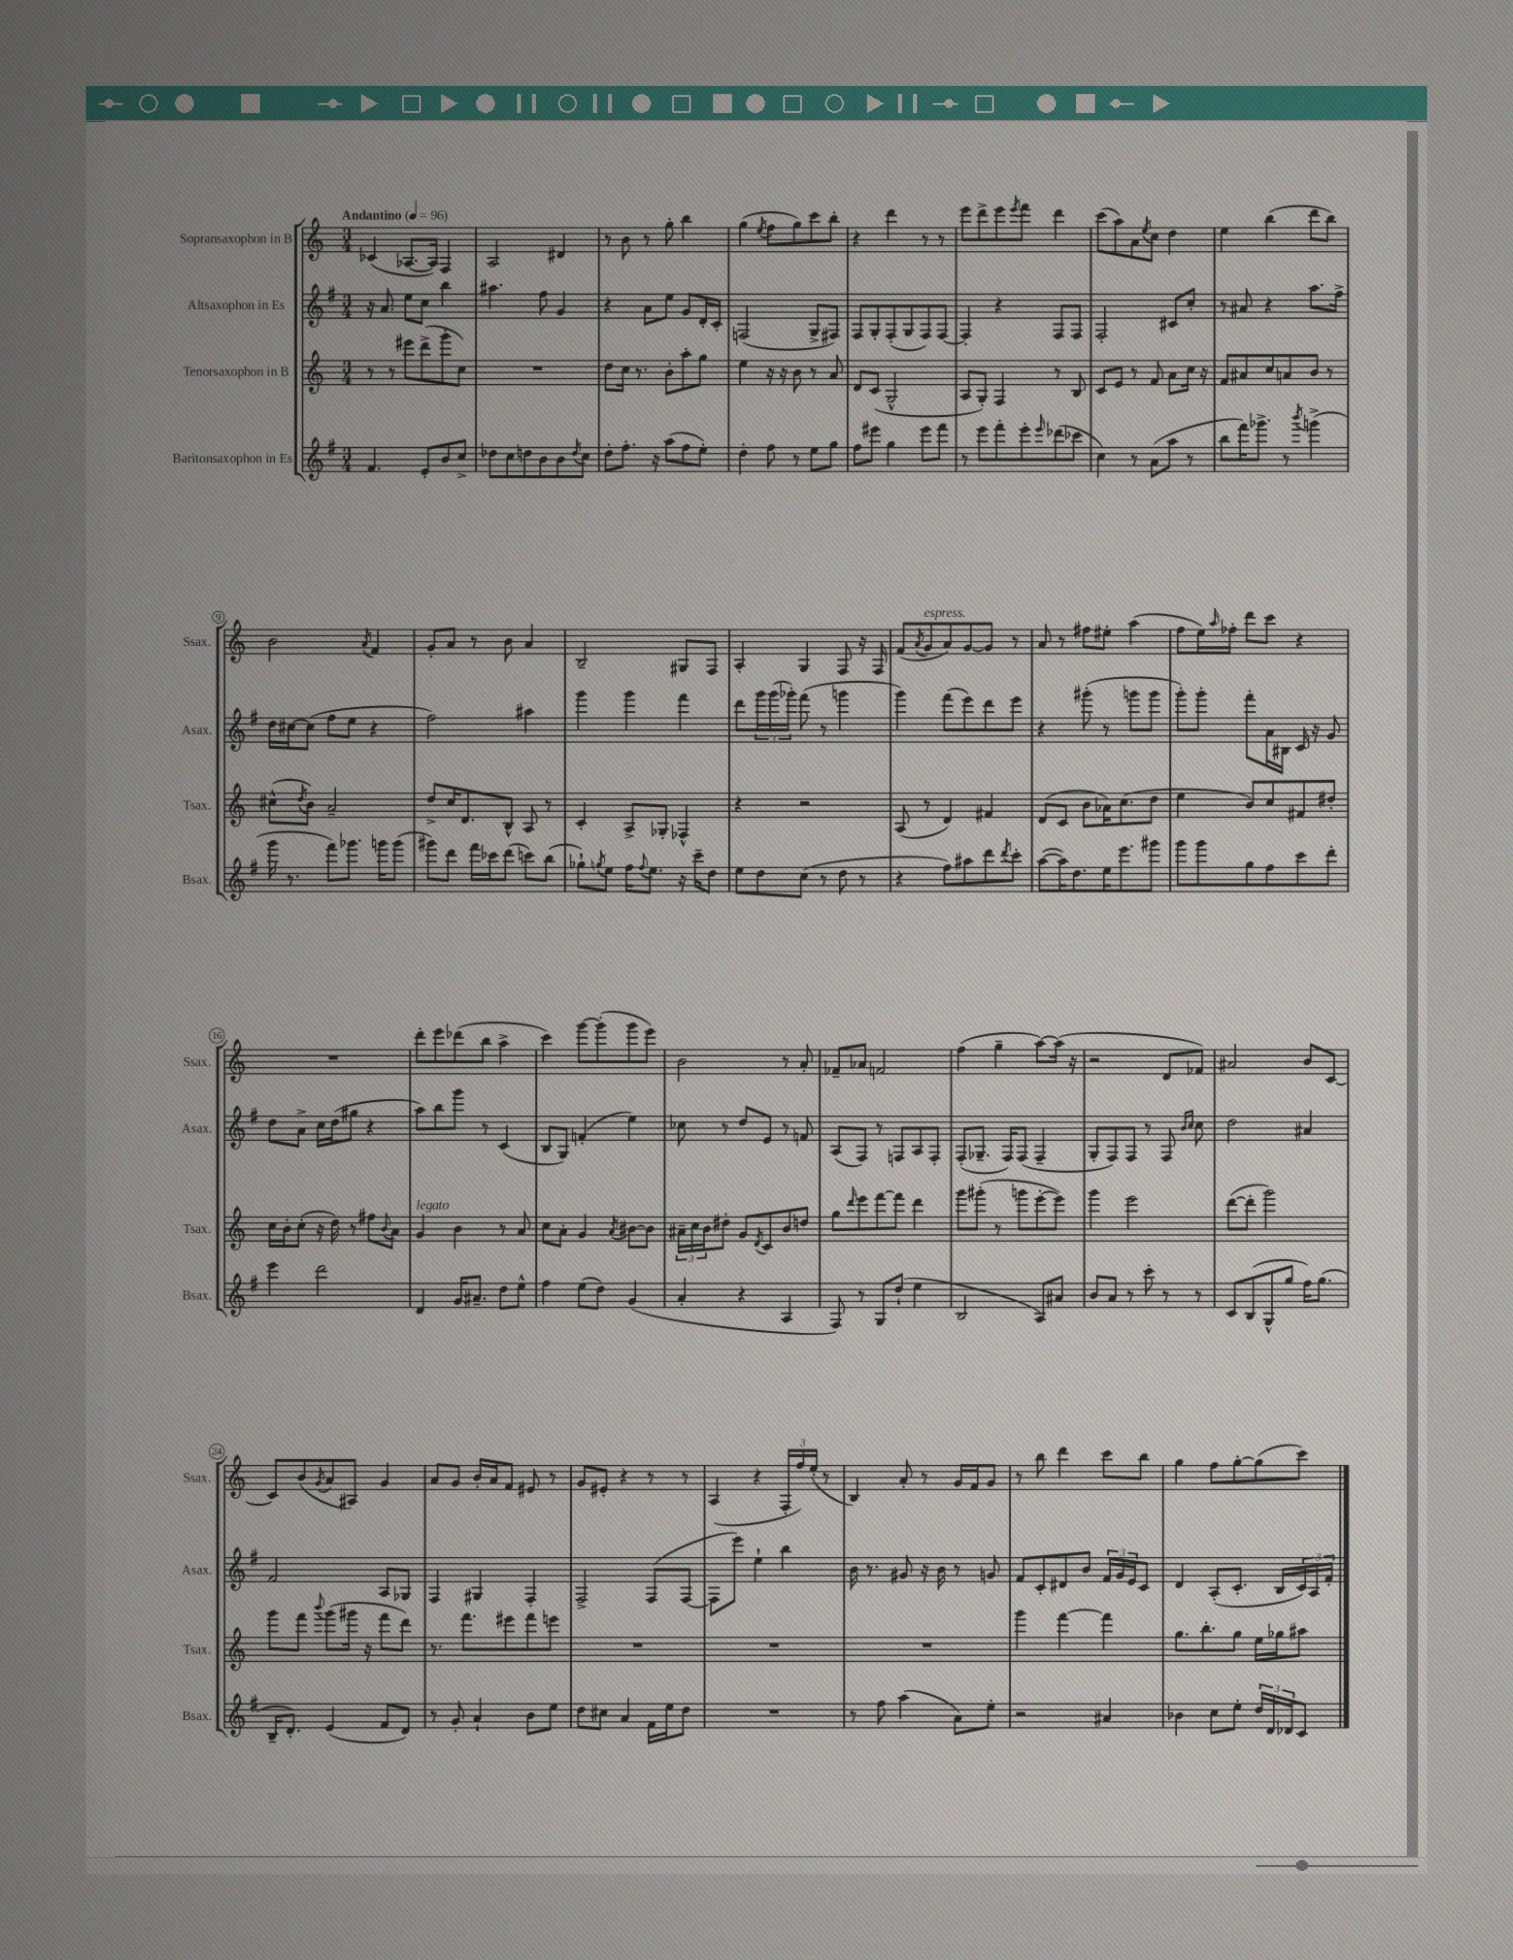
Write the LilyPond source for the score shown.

<<
\new StaffGroup <<
\new Staff = "s0" \with { instrumentName = "Sopransaxophon in B" shortInstrumentName = "Ssax." } {
    \clef treble \key c \major \numericTimeSignature \time 3/4 \tempo "Andantino" 4 = 96
    ces'4( aes8.~ aes16) f4 |
    a2 dis'4 |
    r8 b'8 r8 g''8-. b''4 |
    g''4( \acciaccatura { e''8 } f''8 g''8) c'''8 b''8-. |
    r4 d'''4 r8 r8 |
    e'''8 d'''8-> e'''8 \acciaccatura { e'''8 } f'''8 d'''4 |
    c'''8( a''8) a'8 \acciaccatura { e''8 } c''8 d''4 |
    e''4 b''4( d'''8 b''8) |
    b'2 \acciaccatura { a'8 } f'4 |
    g'8-. a'8 r8 b'8 a'4 |
    b2-- gis8 f8 |
    a4-. g4 f8 r16 f16 |
    f'8( \acciaccatura { a'8 } g'8^\markup { \italic "espress." } a'8) g'8~ g'8 r8 |
    a'8 r8 fis''8 eis''8-. a''4( |
    f''8 e''16) \grace { a''16 } fes''16-. d'''8 c'''8 r4 |
    R2. |
    d'''8-. e'''8 des'''8( b''8 a''4-> |
    c'''4) g'''8~ g'''8-.( g'''8 e'''8) |
    b'2 r8 a'8-. |
    fes'8-- aes'8 f'2 |
    f''4( g''4-- a''8~) a''16( r16 |
    r2 d'8 fes'8) |
    ais'2 b'8 c'8~ |
    c'8 b'8( \acciaccatura { g'8 } a'8 ais8) g'4 |
    a'8 g'8 b'16-. a'16 f'8 eis'8 r8 |
    g'8 eis'8-. r4 r8 r8 |
    a4( r4 \tuplet 3/2 { f16-. f''16) e''16-.( } r8 |
    b4) a'8-. r8 g'16 f'16 g'8 |
    r8 b''8 d'''4 c'''8 b''8 |
    g''4 f''8 g''8~-. g''8( c'''8) \bar "|." |
}
\new Staff = "s1" \with { instrumentName = "Altsaxophon in Es" shortInstrumentName = "Asax." } {
    \clef treble \key g \major \numericTimeSignature \time 3/4
    r16 a'8. e''8 c''8 b''4 |
    ais''4. fis''8 g'4 |
    r4 a'8 e''8 g'8 d'16-. c'16-. |
    f2( g8-> fis8) |
    fis8 g8-. fis8-.( g8 fis8) fis8~ |
    fis4-. r4 fis8 fis8 |
    fis2-. cis'8 c''8-. |
    r8 ais'8 r4 a''8. fis''16-> |
    d''16 cis''16~ cis''8( fis''8 e''8 r4 |
    fis''2) ais''4 |
    g'''4 g'''4 fis'''4 |
    d'''8 \tuplet 3/2 { g'''16 g'''16( ges'''16-.) } fis'''8( r8 g'''4 |
    g'''4) fis'''8( e'''8) d'''8 e'''8 |
    r4 gis'''8-.( r8 g'''8 g'''8 |
    g'''8-.) g'''8-. fis'''8-. a'16 bis16 c'16 r16 g'8 |
    d''8 a'8-> c''16 d''16( gis''8 r4 |
    a''8) b''8 g'''8 r8 c'4( |
    b8 g8) f'4-.( e''4) |
    ces''8 r8 d''8 e'8 r8 f'8 |
    a8( fis8) r8 f8 a8 f8-. |
    fis8-.( ges8.-- fis16) fis8( fis4-- |
    g8-. fis8) fis8 r8 fis8 \grace { b'16 c''16 } c''8 |
    d''2 ais'4 |
    fis'2 a8 ges8 |
    fis4 gis4 fis4-. |
    fis2-> fis8( fis8~ |
    fis8 e'''8) e''4-! b''4 |
    b'16 r8. gis'8 r16 b'16 r8 g'8 |
    fis'8 c'8-. dis'8 b'8 \tuplet 3/2 { fis'16 g'16 e'16 } c'8 |
    d'4 a8-.( c'8.-. b16 \tuplet 3/2 { c'16) a16 fis'16-. } \bar "|." |
}
\new Staff = "s2" \with { instrumentName = "Tenorsaxophon in B" shortInstrumentName = "Tsax." } {
    \clef treble \key c \major \numericTimeSignature \time 3/4
    r8 r8 eis'''8 d'''8->( g'''8-. c''8) |
    R2. |
    d''8 c''16 r8. b'8-. a''8-. g''8 |
    e''4 r16 r16 b'8 r8 a'8 |
    d'8 c'8( g2-^ |
    a8 g8-.) f4 r8 b8 |
    c'8 e'8 r8 f'8 a'8 c''16 r16 |
    f'8 ais'8 c''8 a'8 b'8 r8 |
    cis''8-^( \acciaccatura { d''8 } b'8) a'2-- |
    d''8-> c''16 d'8. b8-^ a8 r8 |
    c'4-. a8-> ges8-. fes4-^ |
    r4 r2 |
    a8( r8 d'4) fis'4 |
    d'8( c'8 b'8 aes'16) c''8.( d''8 |
    e''4 b'8) c''8 fis'8 dis''8-. |
    c''16 b'16-. c''8-.( r16 d''16) r8 fis''8 \appoggiatura { b'8 } a'8 |
    g'4^\markup { \italic "legato" } b'4 r8 a'8 |
    c''8 a'8-. g'4 \acciaccatura { a'8 } bis'8~ bis'8 |
    \tuplet 3/2 { ais'16-- c''16 b'16 } dis''8-. g'8 \acciaccatura { d'8 } c'8 b'8 d''8 |
    g''8 \grace { d'''16 } e'''8 f'''8~ f'''8 d'''4 |
    g'''8 gis'''8-.( r8 g'''8 e'''8~-. e'''8) |
    g'''4 e'''2 |
    d'''8~( d'''8-. g'''2) |
    g'''8 f'''8 \appoggiatura { b'''8 } g'''8( gis'''16 r16 f'''8 d'''8) |
    r8. f'''8. eis'''8 f'''8 e'''8 |
    R2. |
    R2. |
    R2. |
    g'''4 f'''4~ f'''4 |
    g''8. b''8.-. g''8 e''16 ges''16 ais''8 \bar "|." |
}
\new Staff = "s3" \with { instrumentName = "Baritonsaxophon in Es" shortInstrumentName = "Bsax." } {
    \clef treble \key g \major \numericTimeSignature \time 3/4
    fis'4. e'8-. b'8 c''8-> |
    des''8 c''8 d''8 b'8 b'8 \acciaccatura { d''8 } c''8 |
    d''8-. fis''8.-. r16 a''8( fis''8 e''8-.) |
    d''4-. fis''8 r8 e''8 g''8 |
    fis''8 eis'''8 g''4 eis'''8 fis'''8 |
    r8 e'''8 fis'''8-. e'''8-. \grace { e'''16 } des'''8( ces'''8 |
    c''4) r8 a'8( a''8 r8 |
    b''8 fis'''16) ges'''8.-> r8 \acciaccatura { b'''8 } g'''4->( |
    g'''16 r8. fis'''8) ges'''8. g'''16 g'''8( |
    gis'''8) d'''8 fis'''16 ces'''16 d'''8( c'''8) b''8( |
    ges''8-!) \acciaccatura { g''8 } e''8 fis''16 \appoggiatura { fis''8 } e''8. r16 c'''16-- d''8 |
    e''8 d''8 c''8( r8 d''8 r8 |
    r4 fis''8) ais''8 d'''8 \acciaccatura { d'''8 } c'''8-. |
    a''8~( a''16) d''8. e''16 e'''8. gis'''8 |
    g'''8 g'''8 g''8 fis''8 c'''8 d'''8-. |
    e'''4 d'''2 |
    d'4 g'16 ais'8.-- d''8 e''8-^ |
    fis''4 e''8( d''8) g'4( |
    a'4-. r4 a4 |
    fis8) r8 g8 d''8-!( e''4 |
    b2 a8) ais'8 |
    b'8 a'8 r8 c'''8-. r8 r8 |
    c'8 b8( g8-^ g''8 fis''16) g''8.( |
    b16-- d'8.-.) e'4( fis'8 d'8) |
    r8 g'8-. a'4-! b'8 e''8 |
    d''8 cis''8 a'4 fis'16 e''16 d''8 |
    R2. |
    r8 fis''8 a''4( a'8) e''8-. |
    r2 ais'4 |
    bes'4 c''8 e''8-. \tuplet 3/2 { d''16 d'16 des'16 } c'8 \bar "|." |
}
>>
>>
\layout { \context { \Score \override BarNumber.stencil = #(make-stencil-circler 0.1 0.3 ly:text-interface::print) } }
